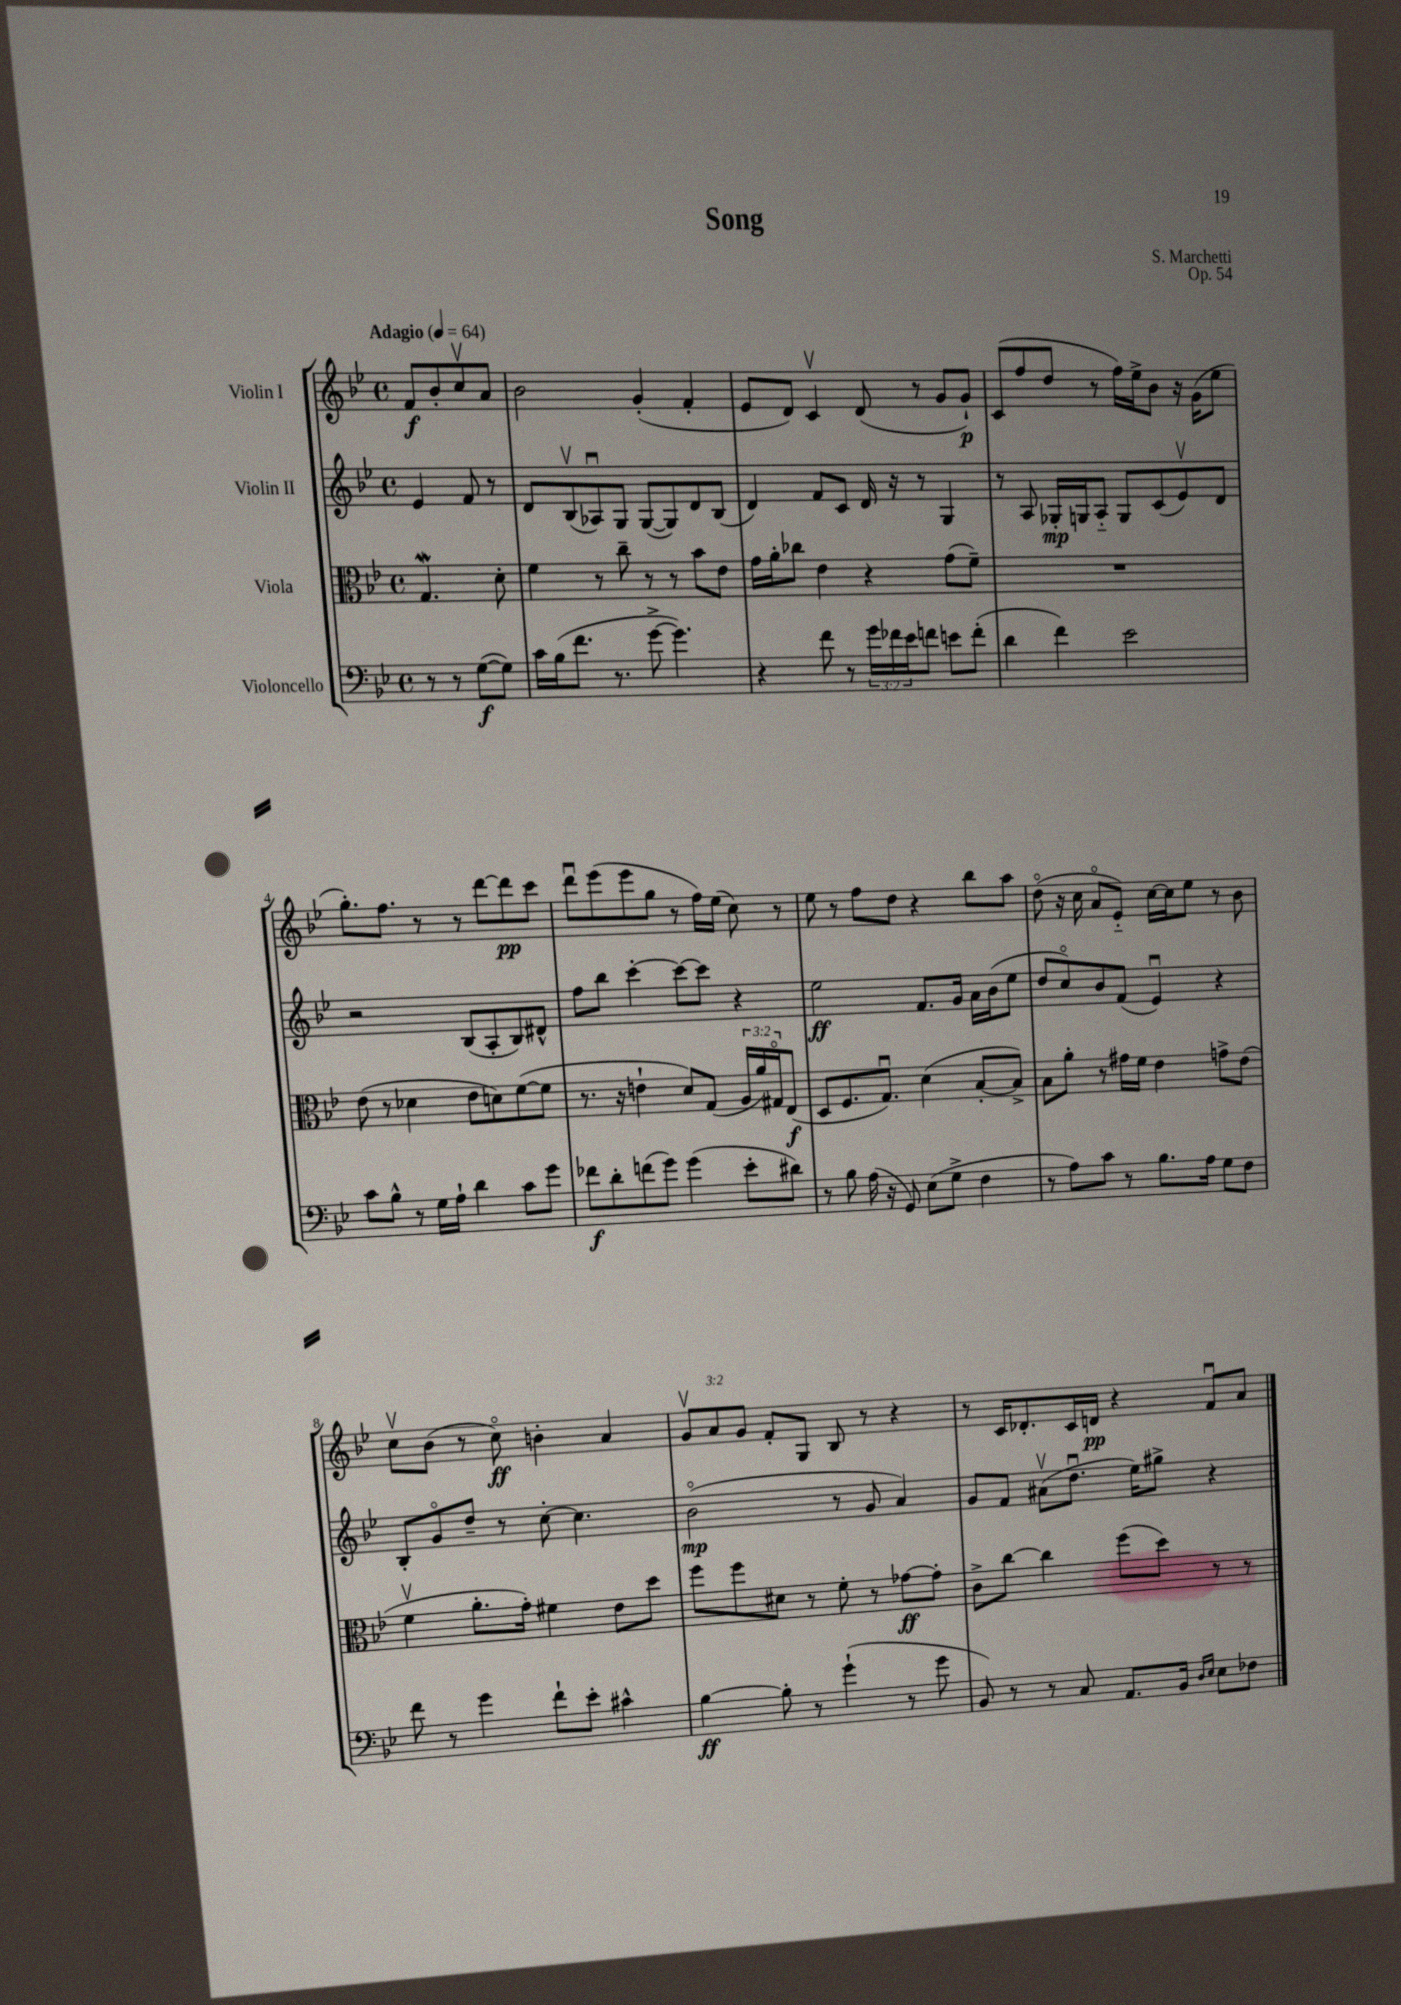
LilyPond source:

\header { title = "Song" composer = "S. Marchetti" opus = "Op. 54" }
<<
\new StaffGroup <<
\new Staff = "s0" \with { instrumentName = "Violin I" } {
    \clef treble \key bes \major \defaultTimeSignature \time 4/4 \override Staff.TupletNumber.text = #tuplet-number::calc-fraction-text \partial 2 \tempo "Adagio" 4 = 64
    f'8\f bes'8-. c''8\upbow a'8 |
    bes'2 g'4-.( f'4-. |
    ees'8 d'8) c'4\upbow d'8( r8 g'8 g'8-!\p) |
    c'8( f''8 d''8 r8 f''16) ees''16-> bes'8 r16 g'16( ees''8 |
    g''8.-.) f''8. r8 r8 d'''8~ d'''8\pp c'''8 |
    d'''8\downbow ees'''8( ees'''8 g''8 r8 f''16) ees''16( c''8) r8 |
    ees''8 r8 f''8 d''8 r4 bes''8 a''8 |
    d''8\flageolet( r16 c''16 a'8\flageolet ees'8-_) c''16~ c''16 ees''8 r8 bes'8 |
    c''8\upbow bes'8( r8 c''8\flageolet\ff) b'4-. a'4 |
    \tuplet 3/2 { g'8\upbow a'8 g'8 } f'8-. g8 bes8 r8 r4 |
    r8 c'16 des'8.-. c'16 d'16\pp r4 f'8\downbow a'8 \bar "|." |
}
\new Staff = "s1" \with { instrumentName = "Violin II" } {
    \clef treble \key bes \major \defaultTimeSignature \time 4/4 \partial 2
    ees'4 f'8 r8 |
    d'8 bes8\upbow( aes8\downbow) g8 g8~( g8) d'8 bes8( |
    d'4) f'8 c'8 d'16 r16 r8 g4 |
    r8 a8 ges16-.\mp g16 a8-_ g8 c'8( ees'8\upbow) d'8 |
    r2 bes8( a8-. bes8) dis'8-^ |
    f''8 bes''8 c'''4~-. c'''8~ c'''8 r4 |
    ees''2\ff f'8. g'16 a'16 bes'16( ees''8 |
    d''8 c''8\flageolet) bes'8 f'8( ees'4\downbow) r4 |
    bes8-. g'8\flageolet d''8-- r8 c''8~-. c''4. |
    bes'2\flageolet\mp( r8 g'8 a'4) |
    g'8 f'8 ais'8\upbow( d''8.\downbow ees''16) gis''8-> r4 \bar "|." |
}
\new Staff = "s2" \with { instrumentName = "Viola" } {
    \clef alto \key bes \major \defaultTimeSignature \time 4/4 \override Staff.TupletNumber.text = #tuplet-number::calc-fraction-text \partial 2
    g4.\mordent d'8-. |
    f'4 r8 c''8-- r8 r8 bes'8 ees'8 |
    g'16 a'16-. ces''8 ees'4 r4 g'8( f'8--) |
    R1 |
    ees'8( r8 des'4 ees'8 d'8) f'8~( f'8 |
    r8. r16 e'4-! d'8) g8( \tuplet 3/2 { a16 a'16) gis16\flageolet } ees8\f( |
    d8 f8. g8.\downbow) d'4( bes8~-. bes8->) |
    bes8 a'8-. r8 gis'16 f'16 ees'4 g'8-> ees'8( |
    f'4\upbow a'8.-. g'16-.) fis'4 ees'8 d''8 |
    f''8 f''8 dis'8 r8 f'8-. r8 ges'8~\ff ges'8-. |
    c'8-> c''8~ c''4 f''8( d''8) r8 r8 \bar "|." |
}
\new Staff = "s3" \with { instrumentName = "Violoncello" } {
    \clef bass \key bes \major \defaultTimeSignature \time 4/4 \override Staff.TupletNumber.text = #tuplet-number::calc-fraction-text \partial 2
    r8 r8 g8~\f( g8) |
    c'16 bes16( f'8. r8. g'8~-> g'4.) |
    r4 f'8 r8 \tuplet 3/2 { g'16 fes'16 ees'16 } f'8 e'8 f'8-.( |
    d'4 f'4) ees'2 |
    c'8 bes8-^ r8 g16 a16-! d'4 c'8 g'8 |
    fes'8\f d'8-. f'8( g'8) g'4( ees'8-. dis'8) |
    r8 bes8 a16( r16 g,8) ees8( g8-> f4 |
    r8 a8) c'8 r8 bes8. a16 g8 f8 |
    f'8 r8 g'4 f'8-! ees'8-. cis'4-^ |
    bes4~\ff bes8-. r8 g'4-!( r8 g'8 |
    bes,8) r8 r8 c8 a,8. bes,16 \grace { d16 ees16 } ees8 fes8 \bar "|." |
}
>>
>>
